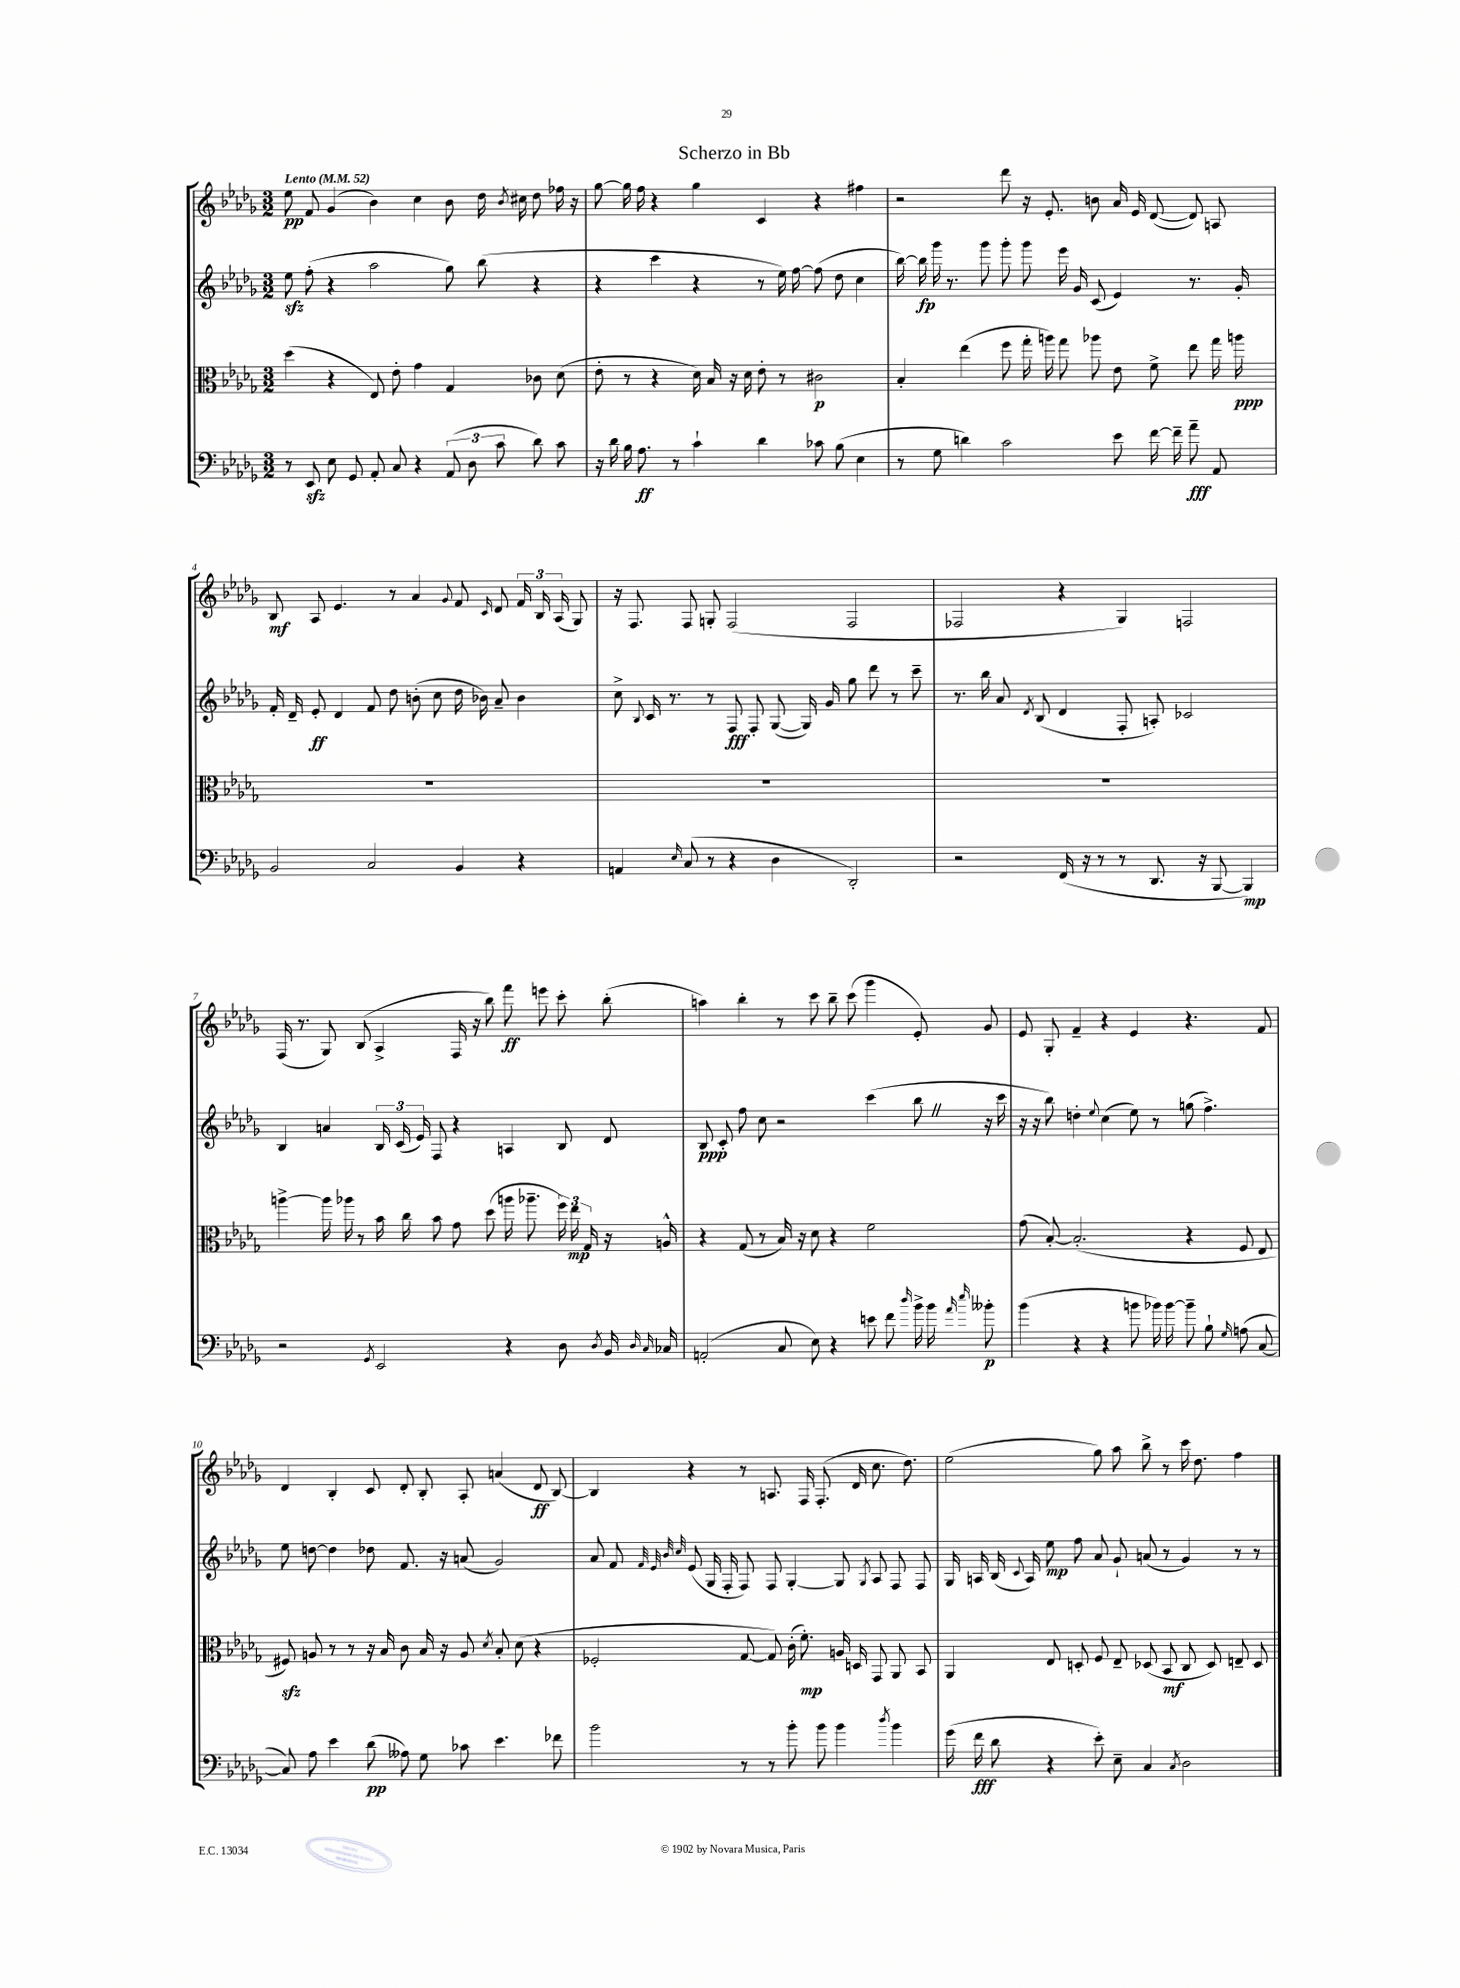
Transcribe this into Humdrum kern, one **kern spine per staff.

**kern	**kern	**kern	**kern
*staff4	*staff3	*staff2	*staff1
*clefF4	*clefC3	*clefG2	*clefG2
*k[b-e-a-d-g-]	*k[b-e-a-d-g-]	*k[b-e-a-d-g-]	*k[b-e-a-d-g-]
*M3/2	*M3/2	*M3/2	*M3/2
*MM52	*MM52	*MM52	*MM52
8r	(4dd-\	8ee-\	8ee-\
8EE-/	.	(8ff'\	8f/
8E-\	4r	4r	(4g-/
8GG-/	.	.	.
8AA-'/	8E-/)	2aa-\	4b-\)
8C/	8e-'\	.	.
4r	4g-\	.	4cc\
(12AA-/	4G-/	8gg-\)	8b-\
12D-\	.	.	.
.	.	(8bb-\	16dd-\
12c\	.	.	.
.	.	.	8qb-/
.	.	.	16cc#\
8d-\)	8c-\	4r	8dd-\
8c\	(8d-\	.	16ff-\
.	.	.	16r
=	=	=	=
16r	8e-'\	4r	[8gg-\
16d-\	.	.	.
16B-\	8r	.	16gg-\]
8.A-\	.	.	16ff\
.	4r	4ccc\	4r
8r	.	.	.
4c`\	16d-\)	4r	4gg-\
.	16B-/	.	.
.	16r	.	.
.	16d-\	.	.
4d-\	8e-'\	8r	4c/
.	8r	16ee-\)	.
.	.	[16ff\	.
8c-\	2c#\	(8ff\]	4r
(8B-\	.	8dd-\	.
4E-\	.	4cc\	4ff#\
=	=	=	=
8r	4B-'/	[16bb-\)	2r
.	.	16bb-\]	.
8G-\	.	16ggg-\	.
.	.	8.r	.
4d\)	(4ee-\	.	.
.	.	8ggg-\	.
2c\	8ff\	8ggg-'\	8ddd-\
.	16gg-'\	8ggg-\	16r
.	16aa\)	.	8.e-'/
.	8gg-\	16eee-\	.
.	.	16g-/	.
.	8aa-\	(8c/	8b\
8e-\	8e-\	4e-/)	16a-/
.	.	.	16e-/
[16f\	8f^\	.	([8d-/
16f~\]	.	.	.
8a-~\	8ee-\	8.r	8d-/])
8AA-/	16gg-\	.	8A/
.	16aa\	16g-'/	.
=	=	=	=
2BB-/	1.r	16f'/	8B-/
.	.	16d-~/	.
.	.	8e-'/	8A-/
.	.	4d-/	4.e-/
2C/	.	8f/	.
.	.	8dd-\	8r
.	.	(8b'\	4a-/
.	.	8cc\	.
.	.	.	8qqg-/
4BB-/	.	16dd-\	8f/
.	.	16b-\)	.
.	.	.	16qqc/
.	.	8a-~/	8d-/
4r	.	4b-\	24f/
.	.	.	24B-/
.	.	.	(24A-/
.	.	.	8G-/)
=	=	=	=
4AA/	1.r	8cc^\	16r
.	.	.	8.F/
.	.	8qqB-/	.
.	.	16c/	.
.	.	8.r	.
16qqE-/	.	.	.
(8C/	.	.	8F/
8r	.	8r	8G'/
4r	.	8F/	(2F/
.	.	8F'/	.
4D-\	.	([8G-/	.
.	.	16G-/])	.
.	.	16g-/	.
2DD-'/)	.	8gg-\	2F/
.	.	8ddd-\	.
.	.	8r	.
.	.	8ccc~\	.
=	=	=	=
2r	1.r	8.r	2F-/
.	.	16bb-\	.
.	.	8a-/	.
.	.	8qd-/	.
.	.	(8B-/	.
(16FF/	.	4d-/	4r
16r	.	.	.
8r	.	.	.
8r	.	8F'/	4G-/)
8.DD-/	.	8A'/)	.
.	.	2c-/	2F/
16r	.	.	.
[8BBB-/	.	.	.
4BBB-/])	.	.	.
=	=	=	=
2r	[4aa^\	4B-/	(16F/
.	.	.	8.r
.	16aa\]	4a/	8G-/)
.	16aa-\	.	.
.	8r	.	(8B-/
8qGG-/	.	.	.
2EE-/	16b-\	24B-/	4A-^/
.	.	(24c/	.
.	16cc\	.	.
.	.	24e-/)	.
.	8b-\	8F/	.
.	8g-\	4r	16F/
.	.	.	16r
.	(8dd-\	.	8bb-\)
4r	16aa\	4A/	8fff\
.	8.aa-~\	.	.
.	.	.	8eee\
8D-\	24ff\)	8B-/	8ccc'\
.	24ee-\	.	.
.	24G-/	.	.
8qD-/	.	.	.
16BB-/	16r	8d-/	(8bb-'\
16qqD-/	.	.	.
16qqC/	.	.	.
16C-/	16A^^/	.	.
=	=	=	=
(2AA'/	4r	8B-/	4aa\)
.	.	8c'/	.
.	(8G-/	8ff\	4bb-'\
.	8r	8cc\	.
8C/	16B-/)	2r	8r
.	16r	.	.
8E-\)	8d-\	.	8ccc\
4r	4r	.	8bb-~\
.	.	.	(8ccc\
8e\	2f\	(4ccc\	4ggg-\
8f\	.	.	.
16qqdd-/	.	.	.
16b-^\	.	8bb-\	8e-'/)
16b-\	.	.	.
16qqa-/	.	.	.
16qqee-/	.	.	.
8b--'\	.	16r	8g-/
.	.	16ccc\	.
=	=	=	=
(4b-\	(8g-\	16r	8e-/
.	.	16r	.
.	[8B-'/)	8bb-\)	8G-'/
4r	(2.B-'/]	4dd'\	4f~/
.	.	8qqee-/	.
4r	.	(4cc\	4r
8b\	.	8ee-\)	4e-/
16b-\)	.	8r	.
[16b-\	.	.	.
8b-~\]	4r	(8gg\	4.r
8B-`\	.	4.ff^\)	.
16qqG-/	.	.	.
(8A\	8F/	.	.
[8C/	8E-/	.	8f/
=	=	=	=
8C/])	8F#/)	8ee-\	4d-/
8A-\	8A/	[8dd\	.
4e-\	8r	4dd\]	4B-'/
.	8r	.	.
(8d-\	16r	8dd-\	8c/
.	16B-/	.	.
8A--\)	8c\	8.f/	8d-'/
8G-\	16B-/	.	8B-'/
.	16r	16r	.
8c-\	8A/	(8a/	8A-'/
.	8qd-/	.	.
4.e-\	8B-'/	2g-/)	(4a/
.	(8d-\	.	.
.	4r	.	8d-/
8f-\	.	.	[8B-/)
=	=	=	=
2b-\	2F-'/	8a-/	4B-/]
.	.	8f/	.
.	.	32qqf/	.
.	.	32qqe-/	.
.	.	32qqb-/	.
.	.	32qqcc/	.
.	.	(8e-/	4r
.	.	16G-/	.
.	.	16F'/	.
8r	[8G-/	8F/)	8r
8r	8G-/])	8F/	8.A/
8b-'\	(16c'\	[4G-'/	.
.	8.f'\)	.	16F/
8b-\	.	.	(8.F'/
4b-\	16A/	8G-/]	.
.	16D/	.	16d-/
.	.	8qG-/	.
.	8GG-/	8A-/	8.cc\
8qdd-/	.	.	.
4b-\	8AA-/	8F/	.
.	.	.	8.dd-\)
.	8BB-/	8F/	.
=	=	=	=
(16g-\	4AA-/	16G-/	(2ee-\
16f\	.	16A/	.
8d-\	.	(16B-/	.
.	.	8qqc/	.
.	.	16A/)	.
4r	8E-/	8ee-\	.
.	8D'/	8ff\	.
8e-'\)	8F/	8a-/	8gg-\)
8E-~\	8E-~/	8g-`/	8aa-\
4C/	(8D-/	(8a/	8bb-^\
.	8BB-/	8r	8r
8qC/	.	.	.
2D-\	8C/	4g-/)	16ccc\
.	.	.	8.dd-\
.	8D-/)	.	.
.	8E~/	8r	4ff\
.	8D-/	8r	.
==	==	==	==
*-	*-	*-	*-
